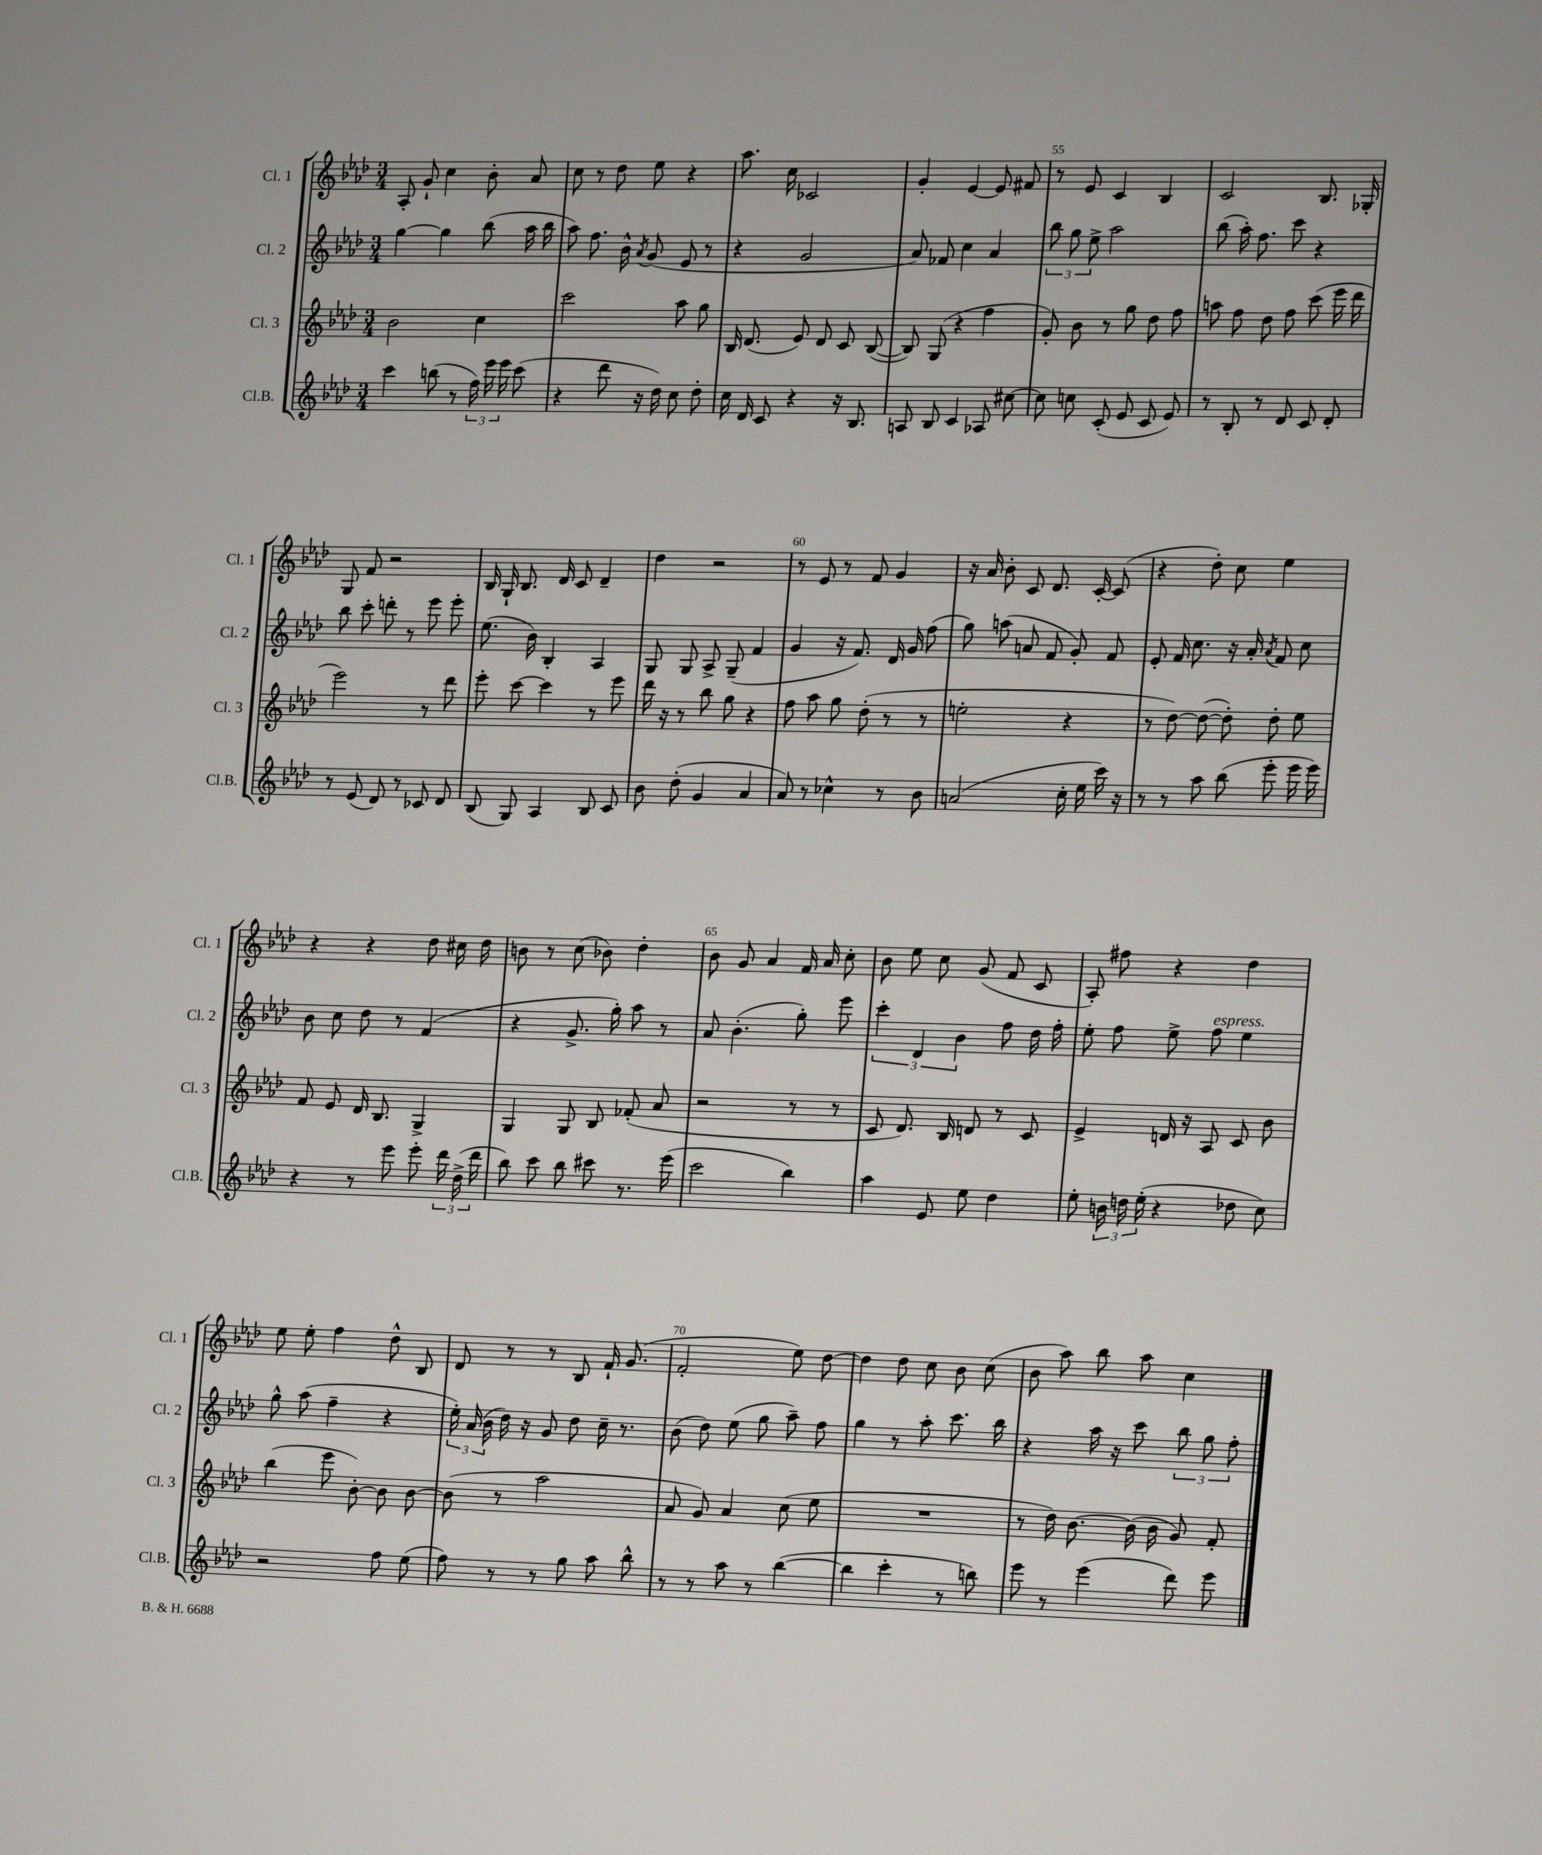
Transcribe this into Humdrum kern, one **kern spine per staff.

**kern	**kern	**kern	**kern
*part4	*part3	*part2	*part1
*staff4	*staff3	*staff2	*staff1
*I"Cl.B.	*I"Cl. 3	*I"Cl. 2	*I"Cl. 1
*I'Cl.B.	*I'Cl. 3	*I'Cl. 2	*I'Cl. 1
*clefG2	*clefG2	*clefG2	*clefG2
*k[b-e-a-d-]	*k[b-e-a-d-]	*k[b-e-a-d-]	*k[b-e-a-d-]
*M3/4	*M3/4	*M3/4	*M3/4
=51	=51	=51	=51
4ccc\	2b-\	[4gg\	8A-'/
.	.	.	8g`/
(8bbn\	.	4gg\]	4cc\
8r	.	.	.
24ff\)	4cc\	(8bb-\	8b-'\
24eee-\	.	.	.
24eee-\	.	.	.
(8ccc\	.	16aa-\	8a-/
.	.	16bb-\	.
=52	=52	=52	=52
4r	2ccc\	8aa-\)	8cc\
.	.	8.ff\	8r
8ddd-\	.	.	8dd-\
.	.	16b-^^\	.
.	.	8qa-/	.
16r	.	(8g/	8ee-\
16dd-\)	.	.	.
8cc\	8aa-\	8e-/	4r
8dd-'\	8gg\	8r	.
=53	=53	=53	=53
16cc\	16B-/	4r	8.aa-\
16d-/	(8.d-/	.	.
8c/	.	.	.
.	.	.	16cc\
4r	8e-/)	2g/	2c-X/
.	8d-/	.	.
16r	8c/	.	.
8.B-/	.	.	.
.	([8B-/	.	.
=54	=54	=54	=54
8An/	8B-/])	8a-/)	4g'/
8B-/	(8G/	8f-X/	.
4c/	4r	4cc\	[4e-/
8A-X/	4ff\	4a-/	8e-/]
[8cc#X\	.	.	8f#X/
=55	=55	=55	=55
8cc#\]	8g'/)	12bb-\	8r
.	.	12gg\	.
8ccn\	8b-\	.	8e-/
.	.	12ee-^\	.
(8c'/	8r	2aa-\	4c/
8e-/	8gg\	.	.
8c/	8dd-\	.	4B-/
8e-/)	8ff\	.	.
=56	=56	=56	=56
8r	8aan\	(8bb-\	2c/
8B-'/	8ff\	16aa-'\)	.
.	.	8.ff\	.
8r	8dd-\	.	.
8d-/	8ff\	8ccc\	.
8c/	(8ccc\	4r	8.B-/
8d-'/	16eee-\	.	.
.	16ddd-\	.	16G-X'/
!!LO:LB:g=z
=57	=57	=57	=57
8r	2eee-\)	8bb-\	8G/
(8e-/	.	8ccc'\	8f/
8d-/)	.	8dddn'\	2r
8r	.	8r	.
8c-X/	8r	8eee-\	.
8d-/	8ddd-\	8eee-'\	.
=58	=58	=58	=58
(8B-/	8eee-'\	(8.ee-\	16B-/
.	.	.	16G`/
8G/)	[8ccc\	.	8.B-/
.	.	16b-\)	.
4A-/	4ccc\]	4B-'/	.
.	.	.	16d-/
.	.	.	8c/
8B-/	8r	4A-/	4d-~/
8c/	8eee-\	.	.
=59	=59	=59	=59
8b-\	16ddd-\	8G/	4dd-\
.	16r	.	.
(8dd-'\	8r	8G/	.
4g/	8bb-\	8A-^/	2r
.	8gg\	(8G~/	.
4a-/	4r	4f/	.
=60	=60	=60	=60
8a-/)	8ff\	4g/	8r
8r	8aa-\	.	8e-/
4cc-X^^\	8gg\	16r	8r
.	.	8.f/)	.
.	(8dd-'\	.	8f/
8r	8r	16d-/	4g/
.	.	16g/	.
8b-\	8r	(8ff\	.
=61	=61	=61	=61
(2an/	2een'\	8gg\)	16r
.	.	.	16a-/
.	.	(8aan\	8b-'\
.	.	8an/	8c/
.	.	8f/	8.d-/
16cc'\	4r	8g'/)	.
16ee-\	.	.	[16c'/
16ccc\)	.	8f/	(8c/]
16r	.	.	.
=62	=62	=62	=62
8r	8r	8e-'/	4r
8r	[8dd-\)	16f/	.
.	.	8.cc\	.
8aa-\	(8dd-\_	.	8dd-'\)
(8bb-\	8dd-'\])	16r	8cc\
.	.	16a-'/	.
.	.	8qa-/	.
8eee-'\	8dd-'\	8f/	4ee-\
16eee-\	8ee-\	8cc\	.
16eee-\)	.	.	.
!!LO:LB:g=z
=63	=63	=63	=63
4r	8f/	8b-\	4r
.	8e-/	8cc\	.
8r	16d-/	8dd-\	4r
.	8.B-/	.	.
8eee-\	.	8r	.
8eee-'\	4G^/	(4f/	8dd-\
24ddd-\	.	.	16cc#X\
(24dd-^\	.	.	.
.	.	.	16dd-\
24ddd-\	.	.	.
=64	=64	=64	=64
8bb-\)	4G/	4r	8bn\
8ccc\	.	.	8r
8bb-\	8G/	8.g^/	(8cc\
8ccc#X\	8B-/	.	8b-X\)
.	.	16gg'\)	.
8.r	(8f-X'/	8aa-\	4dd-'\
.	8a-/	8r	.
(16eee-\	.	.	.
=65	=65	=65	=65
2ccc\	2r	8a-/	8b-\
.	.	(4.b-'\	8g/
.	.	.	4a-/
4bb-\)	8r	8gg'\)	16f/
.	.	.	16a-/
.	8r	8eee-\	8cc'\
=66	=66	=66	=66
4aa-\	8c/	6ccc'\	8b-\
.	8.d-/)	.	8ee-\
.	.	6d-/	.
8e-/	.	.	8cc\
.	16B-/	.	.
.	.	6b-\	.
8ee-\	8dn/	.	(8g/
4dd-\	8r	8ff\	8f/
.	8c/	16dd-\	8c/
.	.	16ff'\	.
=67	=67	=67	=67
8ee-'\	4e-^/	8ee-'\	8A-'/)
24bn\	.	8ff\	8ff#X\
24ddn\	.	.	.
(24ee-'\	.	.	.
4r	16dn/	8ee-^\	4r
.	16r	.	.
!	!	!LO:TX:a:i:t=espress.	!
.	8A-/	8ff\	.
8dd-X\	8c/	4ee-\	4dd-\
8cc\)	8b-\	.	.
!!LO:LB:g=z
=68	=68	=68	=68
2r	(4bb-\	8gg^^\	8ee-\
.	.	(8aa-\	8ee-'\
.	8eee-\	4ff~\	4ff\
.	[8b-'\)	.	.
8ff\	8b-\]	4r	8dd-^^\
(8ee-\	[8b-\	.	8B-/
=69	=69	=69	=69
8ff\)	(8b-\]	24ee-'\)	8d-/
.	.	(24a-/	.
.	.	24b-\	.
8r	8r	16dd-\)	8r
.	.	16r	.
8r	2aa-\	8g/	8r
8gg\	.	8dd-\	8B-/
8aa-\	.	16cc~\	16f`/
.	.	8.r	(8.g/
8bb-^^\	.	.	.
=70	=70	=70	=70
8r	8a-/	(8b-\	2f'/
8r	8g/)	8dd-\)	.
8aa-\	4a-/	(8ee-\	.
8r	.	8gg\	.
([4bb-\	(8cc\	8aa-~\)	8ee-\)
.	8ee-\	8ff\	[8dd-\
=71	=71	=71	=71
4bb-\]	2.r	4gg\	4dd-\]
4ccc'\	.	8r	8dd-\
.	.	8aa-'\	8cc\
8r	.	8.ccc\	8b-\
8bbn\)	.	.	(8cc\
.	.	16bb-\	.
=72	=72	=72	=72
8eee-\	8r	4r	8b-\
8r	16dd-\)	.	8aa-\)
.	[8.b-\	.	.
(4eee-\	.	16aa-\	8bb-\
.	.	16r	.
.	(16b-\]	8ccc\	8aa-\
.	16b-\	.	.
8ddd-\)	8g/)	12bb-\	4cc\
.	.	12gg\	.
8eee-\	8f'/	.	.
.	.	12ff'\	.
==	==	==	==
*-	*-	*-	*-
